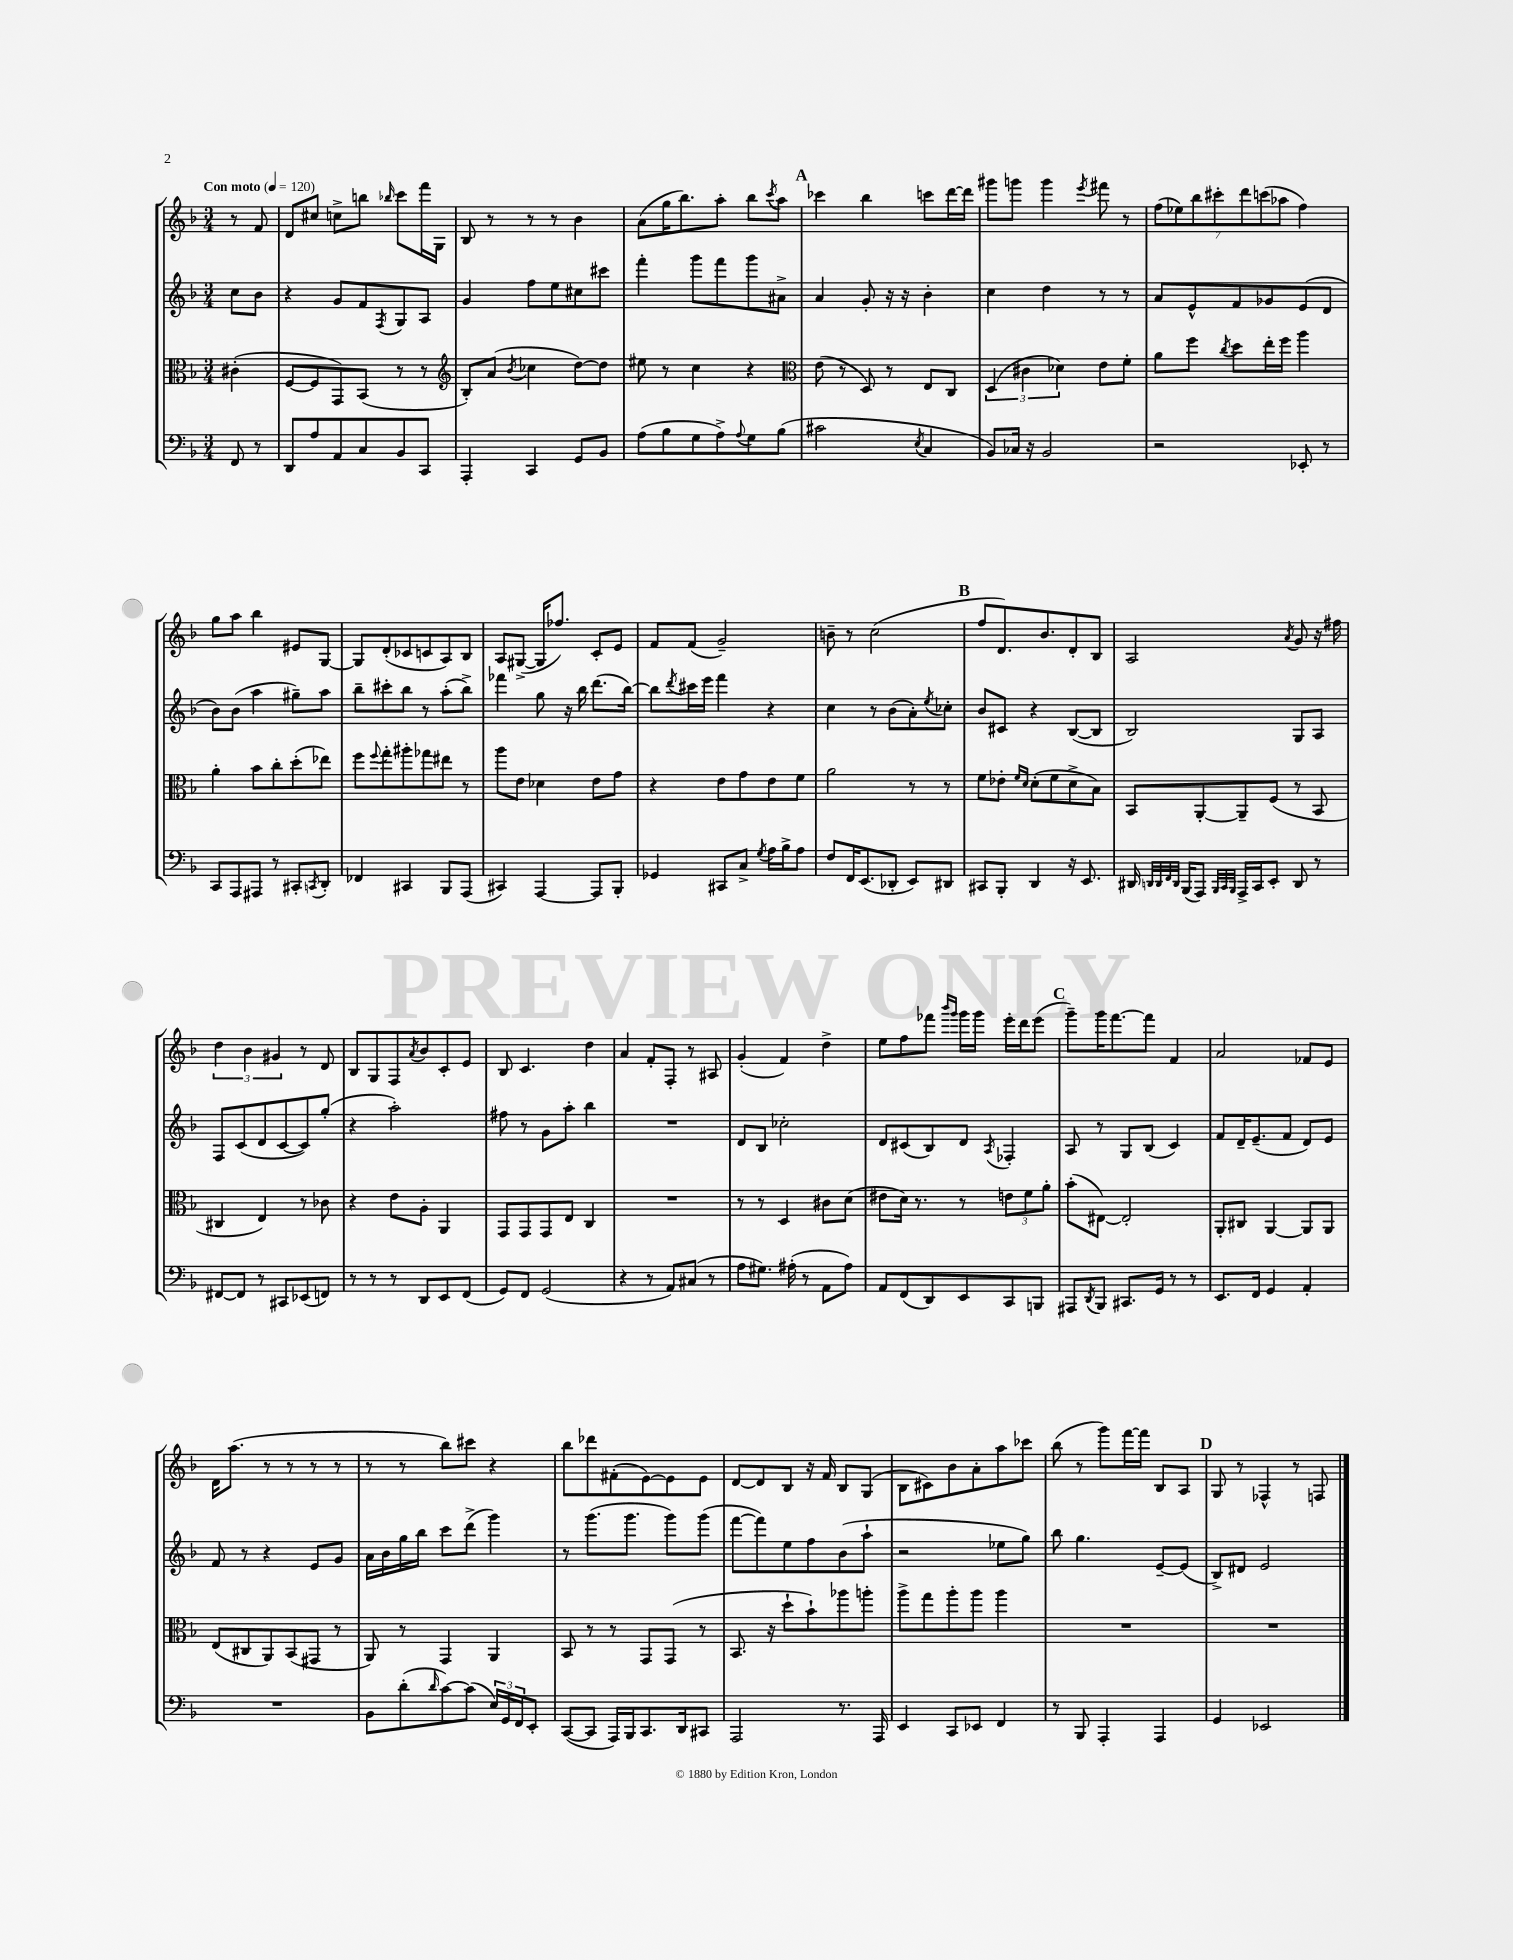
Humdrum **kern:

**kern	**kern	**kern	**kern
*part4	*part3	*part2	*part1
*staff4	*staff3	*staff2	*staff1
*clefF4	*clefC3	*clefG2	*clefG2
*k[b-]	*k[b-]	*k[b-]	*k[b-]
*M3/4	*M3/4	*M3/4	*M3/4
*MM120	*MM120	*MM120	*MM120
=	=	=	=
!	!	!	!LO:TX:a:B:t=Con moto
8FF/	(4c#X'\	8cc\L	8r
8r	.	8b-\J	8f/
=1	=1	=1	=1
8DD/L	[8F/L	4r	8d/L
8A/	8F/]	.	8cc#X/J
8AA/	8GG/)	8g/L	8ccn^\L
8C/	(8BB-/J	8f/	8bbn\J
.	.	8qF/	16qqbb-X/
8BB-/	8r	8G/	8ccc\L
8CC/J	8r	8A/J	16fff\L
.	.	.	16G\JJ
=2	=2	=2	=2
*	*clefG2	*	*
4AAA'/	8B-'/L)	4g/	8B-/
.	(8a/J	.	8r
.	8qb-/	.	.
4CC/	4cc-X\	8ff\L	8r
.	.	8ee\	8r
8GG/L	[8dd\L)	8cc#X\	4b-\
8BB-/J	8dd\J]	8ccc#X\J	.
=3	=3	=3	=3
(8A\L	8ee#X\	4fff'\	(8a\L
8B-\	8r	.	16gg\K
.	.	.	8.bb-\)
8G\	4cc\	8ggg\L	.
8A^\)	.	8fff\	8aa'\J
8qqA/	.	.	.
8G\	4r	8ggg\	8bb-\L
.	.	.	8qccc/
(8B-\J	.	8a#X^\J	8aa\J
!!LO:REH:place=s1:t=A
=4	=4	=4	=4
*	*clefC3	*	*
2c#X\	(8e\	4a/	4ccc-X\
.	8r	.	.
.	8D/)	8g'/	4bb-\
.	8r	16r	.
.	.	16r	.
8qE/	.	.	.
4C/	8E/L	4b-'\	8cccn\L
.	8C/J	.	[16ddd\L
.	.	.	16ddd\JJ]
=5	=5	=5	=5
8BB-/L)	(6D/	4cc\	8ggg#X\L
16C-X/Jk	.	.	8gggn\J
.	6c#X\	.	.
16r	.	.	.
2BB-/	.	4dd\	4ggg\
.	6d-X\)	.	.
.	.	.	8qeee/
.	8e\L	8r	8fff#X\
.	8f'\J	8r	8r
=6	=6	=6	=6
2r	8a\L	8a/L	(14ff\L
.	.	.	14ee-X\)
.	8ff\J	8e^^/	.
.	.	.	14bb-\
.	.	.	14ccc#X'\
.	8qcc/	.	.
.	8dd\L	8f/	.
.	.	.	14ddd\
.	.	.	(14cccn\
.	16ee'\L	8g-X/	.
.	.	.	14aa-X\J
.	16ff\JJ	.	.
8EE-X'/	4aa\	(8e/	4ff\)
8r	.	8d/J	.
!!LO:LB:g=z
=7	=7	=7	=7
8CC/L	4a'\	8b-\L)	8gg\L
8AAA/	.	(8b-\J	8aa\J
8AAA#X/J	8b-\L	4aa\	4bb-\
8r	8cc'\	.	.
8CC#X'/L	(8dd'\	8gg#X~\L)	8e#X/L
8qCCn/	.	.	.
8DD'/J	8ee-X\J)	8aa\J	[8G/J
=8	=8	=8	=8
4FF-X/	8ff\L	8bb-~\L	8G/L]
.	8qqff/	.	.
.	8gg'\	8ccc#X'\	(8d'/
4CC#X/	8aa#X'\	8bb-\J	8c-X/
.	8gg-X\	8r	8cn/
8BBB-/L	8ee#X\J	(8aa'\L	8A/)
(8AAA/J	8r	8bb-^\J)	8B-/J
=9	=9	=9	=9
4CC#X/)	8aa\L	4fff-X\	8A/L
.	8e\J	.	([8G#X^/J
[4AAA/	4d-X\	8gg\	16G#/KL]
.	.	.	8.ff-X/J)
.	.	16r	.
.	.	16bb-\	.
8AAA/L]	8e\L	(8.ddd\L	8c'/L
8BBB-'/J	8g\J	.	8e/J
.	.	[16bb-\Jk)	.
=10	=10	=10	=10
4GG-X/	4r	8bb-\L]	8f/L
.	.	8qddd/	.
.	.	16ccc#X\L	(8f/J
.	.	16eee\JJ	.
8CC#X/L	8e\L	4fff\	2g~/)
8C^/J	8g\	.	.
8qG/	.	.	.
16A\LL	8e\	4r	.
16B-^\J	.	.	.
8A\J	8f\J	.	.
=11	=11	=11	=11
8F/L	2a\	4cc\	8bn~\
16FF/K	.	.	8r
(8.EE/	.	.	.
.	.	8r	(2cc\
8DD-X'/J	.	(8b-\L	.
8EE/L)	8r	8a'\)	.
.	.	8qee/	.
8DD#X/J	8r	8cc-X'\J	.
!!LO:REH:place=s1:t=B
=12	=12	=12	=12
8CC#X/L	8f\L	8b-/L	8ff/L
8BBB-'/J	8e-X'\J	8c#X/J	8.d/)
.	16qqf/LL	.	.
.	16qqd/JJ	.	.
4DD/	(8d'\L	4r	.
.	.	.	8.b-/
.	8f\	.	.
16r	8d^\	([8B-/L	8d'/
8.EE/	.	.	.
.	8B-\J)	8B-/J]	8B-/J
=13	=13	=13	=13
16DD#X/	8BB-/L	2B-/)	2A/
32qqDDn/LLL	.	.	.
32qqDD/	.	.	.
32qqFF/	.	.	.
32qqDD/JJJ	.	.	.
(16BBB-/KL	.	.	.
8AAA/J)	[8AA'/	.	.
32qqBBB-/LLL	.	.	.
32qqCC/	.	.	.
32qqBBB-/JJJ	.	.	.
16AAA^/LL	8AA~/]	.	.
16CC/J	.	.	.
8EE'/J	(8F/J	.	.
.	.	.	8qa/
8DD/	8r	8G/L	8g/
8r	8BB-/	8A/J	16r
.	.	.	16ff#X\
!!LO:LB:g=z
=14	=14	=14	=14
[8FF#X/L	4C#X/	8F/L	6dd\
8FF#/J]	.	(8c/	.
.	.	.	6b-\
8r	4E/)	8d/	.
.	.	.	6g#X/
8CC#X/L	.	[8c/	.
(8EE-X/	8r	8c/])	8r
8FFn/J)	8c-X\	(8gg'/J	8d/
=15	=15	=15	=15
8r	4r	4r	8B-/L
8r	.	.	8G/
8r	8e\L	2aa'\)	8F/
.	.	.	8qa/
8DD/L	8A'\J	.	8b-/
8EE/	4AA/	.	8c'/
(8FF/J	.	.	8e/J
=16	=16	=16	=16
8GG/L)	8GG/L	8ff#X\	8B-/
8FF/J	8GG/	8r	4.c/
(2GG/	8GG/	8g\L	.
.	8E/J	8aa'\J	.
.	4C/	4bb-\	4dd\
=17	=17	=17	=17
4r	2.r	2.r	4a/
8r	.	.	8f'/L
8AA/L)	.	.	8F'/J
(8C#X/J	.	.	8r
8r	.	.	8A#X/
=18	=18	=18	=18
8A\L	8r	8d/L	(4g'/
8.G#X\J)	8r	8B-/J	.
.	4D/	2cc-X'\	4f/)
(16A#X'\	.	.	.
8r	.	.	.
8AA\L	8c#X\L	.	4dd^\
8A#\J)	(8d\J	.	.
=19	=19	=19	=19
8AA/L	8e#X\L	8d/L	8ee\L
(8FF/	16d\Jk)	(8c#X/	8ff\
.	8.r	.	.
8DD/)	.	8B-/)	8fff-X\J
.	.	.	16qqbbb-/LL
.	.	.	16qqggg/JJ
8EE/	8r	8d/J	16ggg\LL
.	.	.	16ggg\JJ
.	.	8qA/	.
8CC/	12en\L	4F-X'/	16eee'\LL
.	.	.	16ddd\J
.	12f\	.	.
8BBBn/J	.	.	(8eee\J
.	12a'\J	.	.
!!LO:REH:place=s1:t=C
=20	=20	=20	=20
8AAA#X/L	(8b-'\L	8A/	8ggg~\L)
8qDD/	.	.	.
8BBB-/J	[8E#X\J)	8r	16ggg\K
.	.	.	[8.fff\
8.CC#X/L	2E#'/]	8G/L	.
.	.	(8B-/J	8fff\J]
16GG/Jk	.	.	.
8r	.	4c/)	4f/
8r	.	.	.
=21	=21	=21	=21
8.EE/L	8AA'/L	8f/L	2a/
.	8C#X/J	16d~/K	.
16FF/Jk	.	(8.e~/	.
4GG/	[4AA/	.	.
.	.	8f/J	.
4AA'/	8AA/L]	8d/L)	8f-X/L
.	8AA/J	8e/J	8e/J
!!LO:LB:g=z
=22	=22	=22	=22
2.r	(8E/L	8f/	16d\KL
.	.	.	(8.aa\J
.	8C#X/	8r	.
.	8AA/)	4r	8r
.	(8BB-/	.	8r
.	8GG#X/J	8e/L	8r
.	8r	8g/J	8r
=23	=23	=23	=23
8BB-\L	8AA/)	16a\LL	8r
.	.	16b-\	.
(8d'\	8r	16gg\	8r
.	.	16bb-\JJ	.
16qqd/	.	.	.
[8c\)	4GG/	8ccc\L	8bb-\L)
(8c\J]	.	(8ddd^\J	8ccc#X\J
24E/LL)	4AA/	4ggg\)	4r
24GG/	.	.	.
24FF/J	.	.	.
8EE'/J	.	.	.
=24	=24	=24	=24
([8CC/L	8BB-/	8r	8bb-\L
8CC/J]	8r	(8.ggg\L	8ddd-X\
16AAA/LL)	8r	.	(8f#X'\
16BBB-/J	.	8.ggg\J	.
8.CC/	8GG/L	.	[8e\)
.	(8GG/J	8ggg\L)	8e\]
16DD/k	.	.	.
8CC#X/J	8r	(8ggg\J	8e\J
=25	=25	=25	=25
2AAA/	8.BB-/	[8fff\L	[8d/L
.	.	8fff\])	8d/]
.	16r	.	.
.	8dd`\L	8ee\	8B-/J
.	8b-`\)	8ff\	16r
.	.	.	16f/
8.r	8aa-X\	(8b-\	8B-/L
.	8aan'\J	8aa`\J	(8G/J
16AAA/	.	.	.
=26	=26	=26	=26
4EE/	8aa^\L	2r	8B-\L
.	8gg\	.	8c#X\)
8CC/L	8aa'\	.	8b-\
8EE-X/J	8aa\J	.	8a'\
4FF/	4aa\	8ee-X\L	8aa\
.	.	8gg\J)	8ccc-X\J
=27	=27	=27	=27
8r	2.r	8bb-\	(8bb-\
8BBB-/	.	4.gg\	8r
4AAA'/	.	.	8ggg\L)
.	.	.	[16fff\L
.	.	.	16fff\JJ]
4AAA/	.	[8e~/L	8B-/L
.	.	(8e/J]	8A/J
!!LO:REH:place=s1:t=D
=28	=28	=28	=28
4GG/	2.r	8B-^/L)	8G/
.	.	8d#X/J	8r
2EE-X/	.	2e/	4F-X^^/
.	.	.	8r
.	.	.	8Fn/
==	==	==	==
*-	*-	*-	*-
